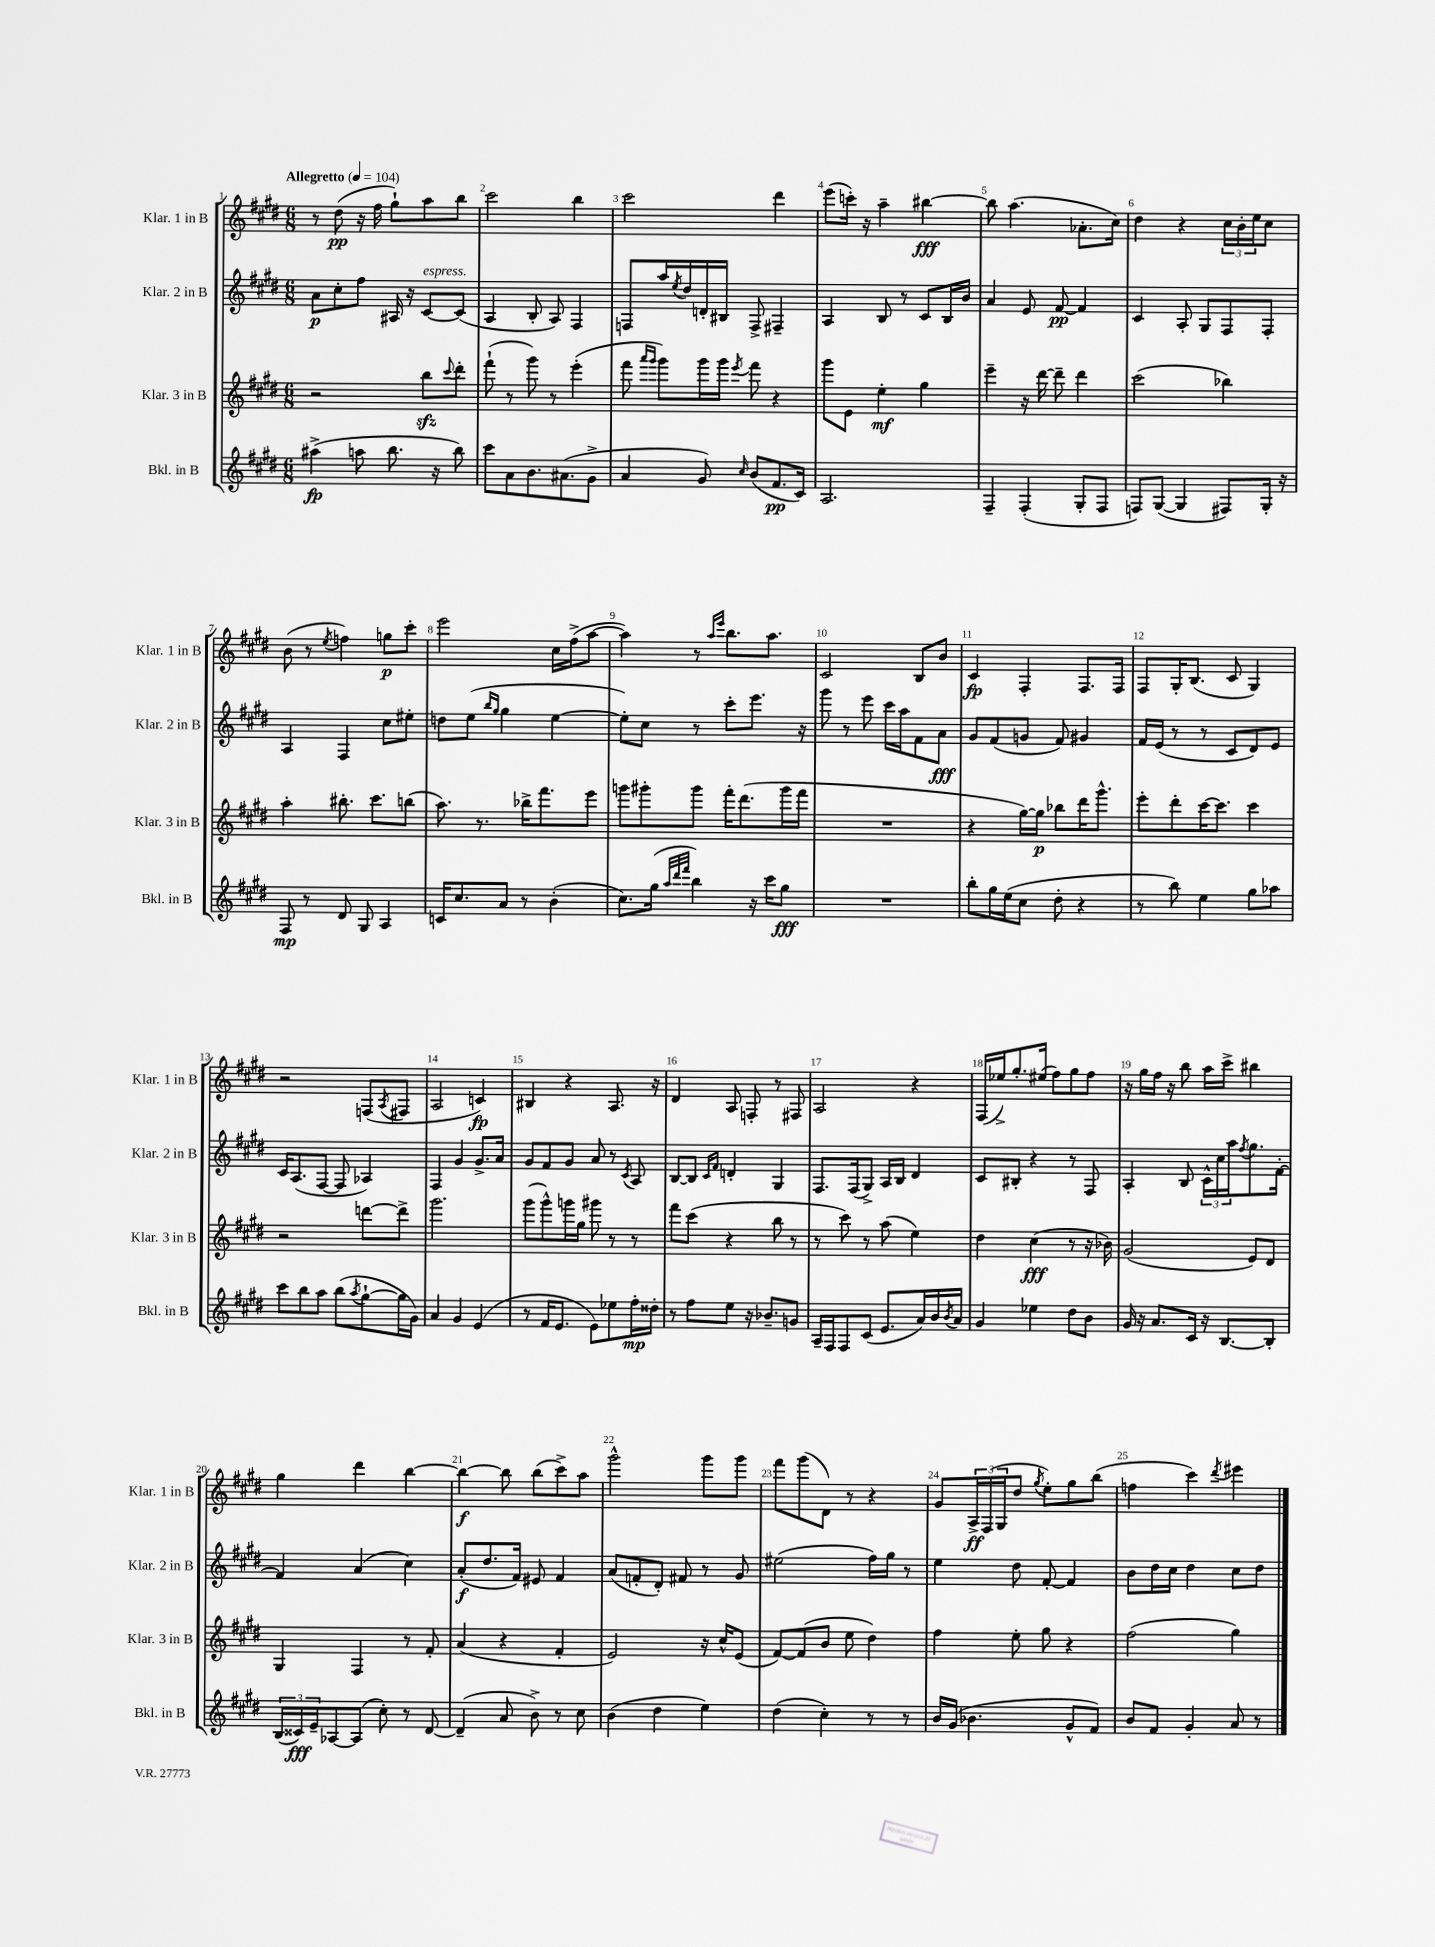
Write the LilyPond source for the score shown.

<<
\new StaffGroup <<
\new Staff = "s0" \with { instrumentName = "Klar. 1 in B" shortInstrumentName = "Klar. 1 in B" } {
    \clef treble \key e \major \numericTimeSignature \time 6/8 \tempo "Allegretto" 4 = 104
    r8 dis''8\pp( r16 fis''16 gis''8-!) a''8 b''8 |
    cis'''2 b''4 |
    cis'''2 dis'''4 |
    e'''8( c'''16-.) r16 a''4-- bis''4~\fff |
    bis''8 a''4.( aes'8.-. cis''16) |
    dis''4 r4 \tuplet 3/2 { cis''16 b'16-. e''16 } cis''8 |
    b'8( r8 \acciaccatura { e''8 } f''4) g''8\p cis'''8-. |
    e'''2 cis''16 fis''16->( a''8~ |
    a''4) r8 \grace { a''16 e'''16 } b''8. a''8. |
    cis'2 b8 b'8 |
    cis'4\fp fis4-. fis8. fis16 |
    fis8 gis16-. b8.( cis'8 gis4) |
    r2 f8( \acciaccatura { a8 } fis8 |
    a2 c'4\fp) |
    bis4 r4 a8. r16 |
    dis'4 a8 f8-. r8 fis8 |
    a2 r4 |
    fis16( ees''16->) gis''8.-. eis''16( fis''8) gis''8 fis''8 |
    r16 gis''16 fis''16 r16 b''8 a''16 cis'''16-> bis''4 |
    gis''4 dis'''4 b''4~ |
    b''4~\f b''8 b''8( cis'''8->) a''8 |
    gis'''2-^ gis'''8 gis'''8 |
    fis'''8 gis'''8( dis'8) r8 r4 |
    gis'8 \tuplet 3/2 { a16->\ff fis16( gis16 } dis''8 \acciaccatura { gis''8 } e''8-.) gis''8 b''8( |
    f''4 cis'''4) \acciaccatura { dis'''8 } eis'''4 \bar "|." |
}
\new Staff = "s1" \with { instrumentName = "Klar. 2 in B" shortInstrumentName = "Klar. 2 in B" } {
    \clef treble \key e \major \numericTimeSignature \time 6/8
    a'8\p cis''8-. fis''8 ais16 r16 cis'8~^\markup { \italic "espress." } cis'8( |
    a4 b8-. a8) fis4 |
    f8 a''16 \acciaccatura { e''8 } dis''16 d'16-. bis16 f8-> fis4-- |
    a4 b8 r8 cis'8 b16 b'16 |
    a'4 e'8 fis'8~\pp fis'4 |
    cis'4 a8-. gis8 fis8 fis8-. |
    a4 fis4 cis''8 eis''8-. |
    d''8 e''8( \grace { b''16 gis''16 } gis''4 e''4~ |
    e''8-.) cis''8 r8 cis'''8-. e'''8. r16 |
    gis'''8 r8 e'''8 cis'''16 a''16 fis'8 a'8\fff |
    gis'8 fis'8( g'8 fis'8) gis'4 |
    fis'16 e'16( r8 r8 cis'8 dis'8) e'8 |
    cis'16 a8.( fis8~ fis8 aes4) |
    fis4 gis'4 gis'8.-> a'16 |
    gis'8 fis'8 gis'8 a'8 r8 \acciaccatura { cis'8 } a8 |
    b8~ b8 \grace { cis'16 fis'16 } d'4-. gis4 |
    fis8. fis16( gis8->) a16 b16 dis'4 |
    cis'8 bis8-. r4 r8 fis8 |
    a4-. b8 \tuplet 3/2 { cis'16-^ cis''16 a''16 } \acciaccatura { fis''8 } gis''8. fis'16~-. |
    fis'4 a'4( cis''4) |
    a'8-.\f( dis''8. fis'16) eis'8 fis'4 |
    a'8( f'8-. dis'8-.) fis'8 r8 gis'8 |
    eis''2( fis''16) gis''16 r8 |
    e''4 dis''8 fis'8~-. fis'4 |
    b'8 dis''16 cis''16 dis''4 cis''8 dis''8 \bar "|." |
}
\new Staff = "s2" \with { instrumentName = "Klar. 3 in B" shortInstrumentName = "Klar. 3 in B" } {
    \clef treble \key e \major \numericTimeSignature \time 6/8
    r2 b''8\sfz \appoggiatura { cis'''8 } dis'''8-. |
    fis'''8-!( r8 gis'''8) r8 e'''4-.( |
    fis'''8 \grace { a'''16 gis'''16 } gis'''8) gis'''16 gis'''16 \acciaccatura { e'''8 } fis'''8 r4 |
    gis'''8 e'8 e''4-.\mf gis''4 |
    e'''4-- r16 dis'''16~ dis'''8-- dis'''4 |
    cis'''2( bes''4) |
    a''4-. bis''8.-. cis'''8. b''8( |
    a''8.) r8. bes''16-> fis'''8. e'''8 |
    g'''8 gis'''8-. gis'''8 fis'''16-. dis'''8.( gis'''16 fis'''16 |
    R2. |
    r4 gis''16~) gis''16\p bes''8 dis'''16 gis'''8.-^ |
    e'''8-. dis'''8-. cis'''16~ cis'''8. cis'''4 |
    r2 d'''8~ d'''8-> |
    gis'''2. |
    gis'''8( gis'''8-^) g'''16 gis''16 gis'''8 r8 r8 |
    fis'''8 cis'''8( r4 b''8 r8 |
    r8 cis'''8) r8 a''8( e''4) |
    dis''4 cis''4\fff( r8 r16 bes'16) |
    gis'2( e'8) dis'8 |
    gis4 fis4 r8 fis'8-. |
    a'4( r4 fis'4-. |
    e'2) r16 cis''16-^ e'8( |
    fis'8~) fis'8( b'8 e''8 dis''4) |
    fis''4 e''8-. gis''8 r4 |
    fis''2( gis''4) \bar "|." |
}
\new Staff = "s3" \with { instrumentName = "Bkl. in B" shortInstrumentName = "Bkl. in B" } {
    \clef treble \key e \major \numericTimeSignature \time 6/8
    ais''4->\fp( a''8 b''8. r16 b''8) |
    cis'''8 a'8 b'8. ais'8.( gis'8-> |
    a'4 gis'8) \grace { cis''16 } b'8( fis'8.\pp cis'16) |
    a2. |
    fis4-- fis4-.( gis8-. fis8 |
    f8) gis8~( gis4 fis8) gis16-. r16 |
    fis8\mp r8 dis'8 gis8 a4 |
    c'16 cis''8. a'8 r8 b'4-.( |
    cis''8.) gis''16( \grace { a''32 dis'''32 fis'''32 } b''4) r16 cis'''16 gis''8\fff |
    R2. |
    b''8-. gis''16 e''16( cis''8 dis''8-. r4 |
    r8 b''8) e''4 gis''8 aes''8 |
    cis'''8 b''8 a''8 b''8( \acciaccatura { a''8 } gis''8~-! gis''16 gis'16) |
    a'4 gis'4 e'4( |
    r8 fis'16 e'8. e'8) ees''8 fis''16-.\mp disis''16-. |
    r8 fis''8 e''8 r16 bes'8.-- g'8 |
    a16-- fis16 fis8 cis'8( e'8. a'16) b'16 \acciaccatura { b'8 } a'16 |
    gis'4 ees''4 dis''8 b'8 |
    gis'16 r16 a'8. cis'16 r16 b8.~ b8-. |
    \tuplet 3/2 { b16( cisis'16\fff) e'16-- } aes8~ aes8( cis''8-.) r8 dis'8~ |
    dis'4--( a'8 b'8->) r8 cis''8 |
    b'4( dis''4 e''4) |
    dis''4( cis''4-.) r8 r8 |
    b'16 gis'16( bes'4. gis'8-^ fis'8) |
    b'8 fis'8 gis'4-. a'8 r8 \bar "|." |
}
>>
>>
\layout { \context { \Score \override BarNumber.break-visibility = ##(#f #t #t) barNumberVisibility = #all-bar-numbers-visible } }
